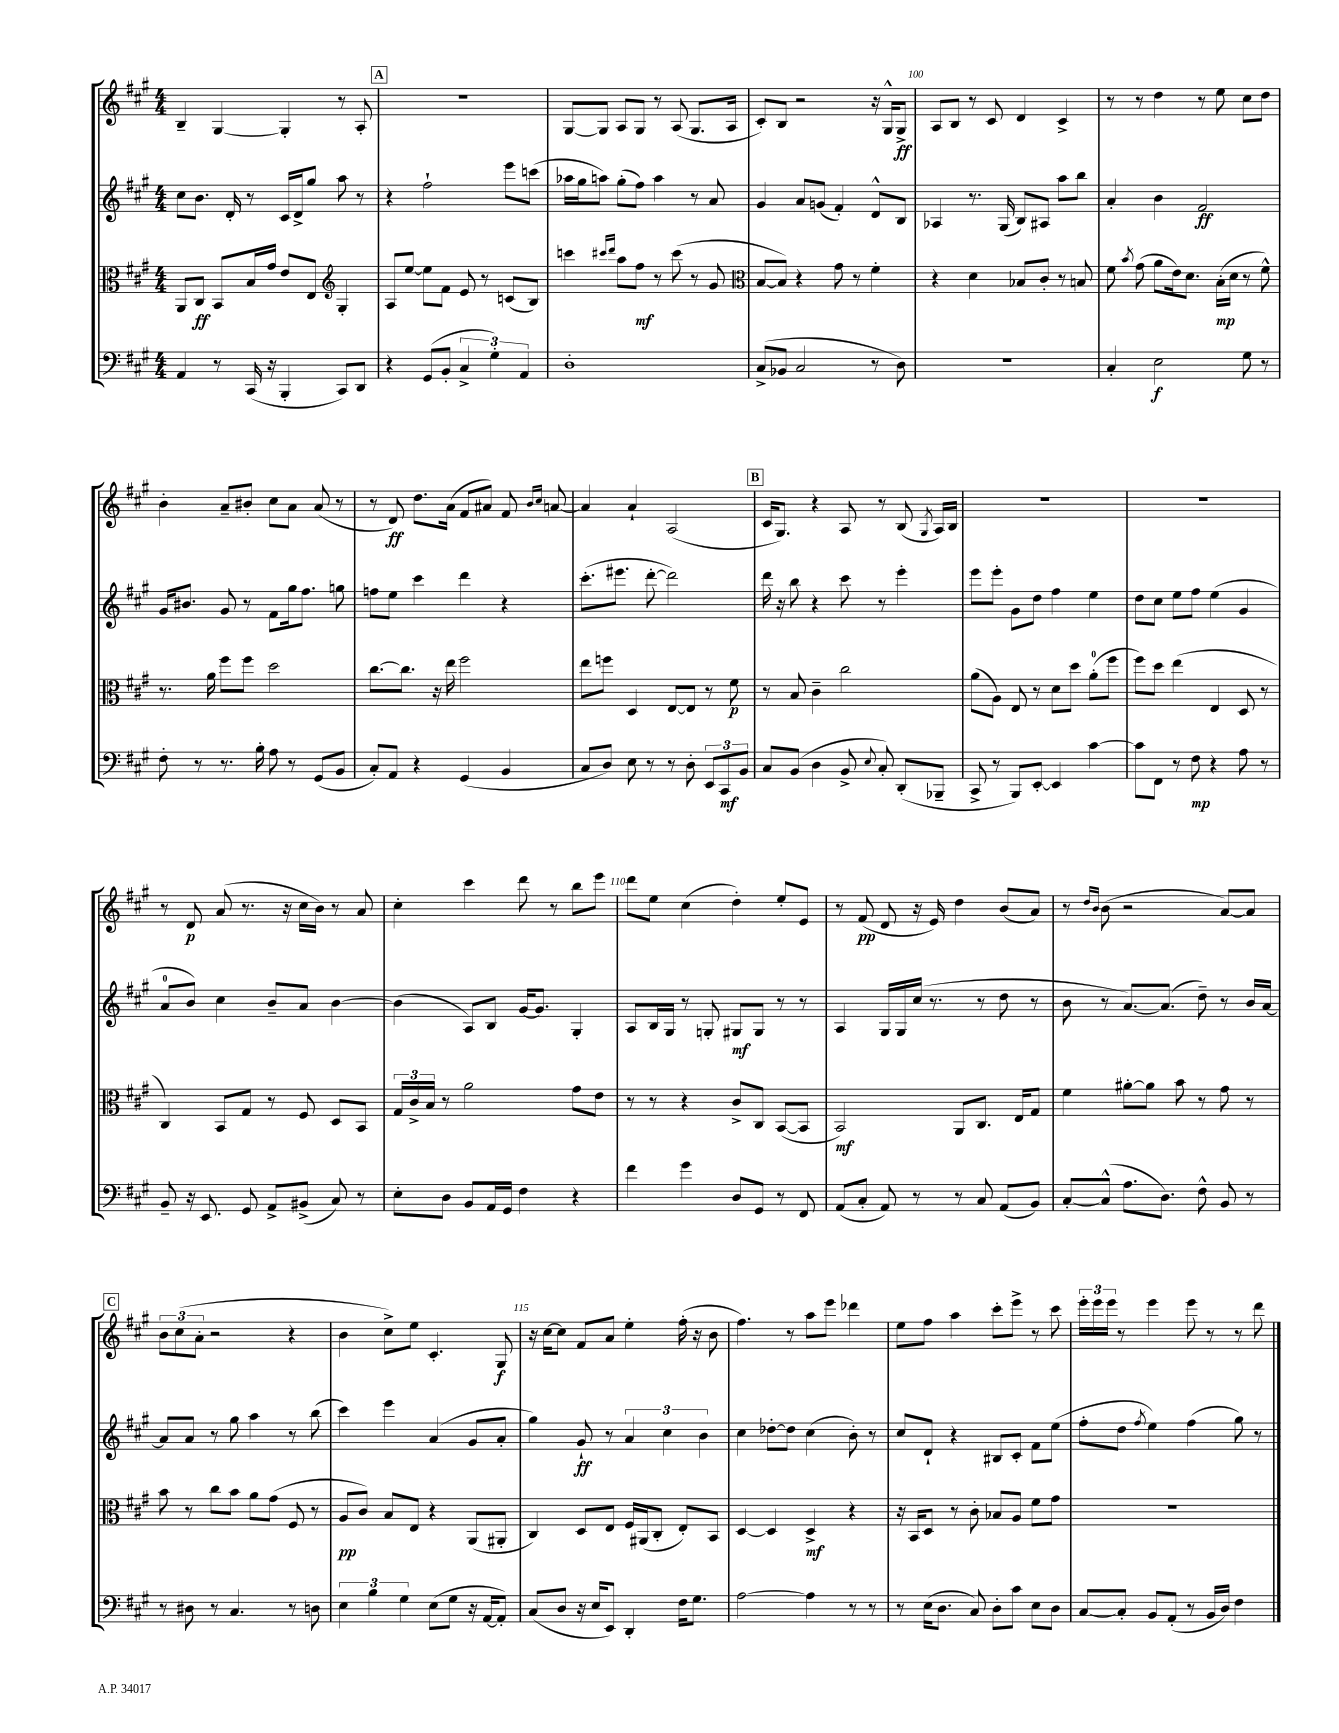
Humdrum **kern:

**kern	**kern	**kern	**kern
*staff4	*staff3	*staff2	*staff1
*clefF4	*clefC3	*clefG2	*clefG2
*k[f#c#g#]	*k[f#c#g#]	*k[f#c#g#]	*k[f#c#g#]
*M4/4	*M4/4	*M4/4	*M4/4
4AA	8AA	8cc#	4B~
.	8C#	8.b	.
8r	8BB	.	[4G#
.	.	16d'	.
(16CC#	16B	8r	.
16r	16g#	.	.
4BBB'	8e	16c#	4G#']
.	.	16d^	.
.	8E	8gg#	.
*	*clefG2	*	*
8CC#)	4G#'	8aa	8r
8DD	.	8r	8A'
=	=	=	=
4r	8A	4r	1r
.	[8ee	.	.
(8GG#	8ee]	2ff#`	.
8BB'	8f#	.	.
6C#^	8e	.	.
.	8r	.	.
6G#')	.	.	.
.	(8c	8eee	.
6AA	.	.	.
.	8B)	(8ccc	.
=	=	=	=
1D'	4ccc	16aa-	[8G#
.	.	16gg#	.
.	.	8aa)	8G#]
.	16qqccc#	.	.
.	16qqddd	.	.
.	8aa	(8gg#'	8A
.	8ff#	8ff#)	8G#
.	8r	4aa	8r
.	(8ccc#	.	(8A
.	8r	8r	8.G#
.	8g#	8a	.
.	.	.	16A
=	=	=	=
*	*clefC3	*	*
(8C#^	[8B	4g#	8c#')
8BB-	8B])	.	8B
2C#	4r	8a	2r
.	.	(8g	.
.	8g#	4f#')	.
.	8r	.	.
8r	4f#'	8d^^	16r
.	.	.	16G#^^
8D)	.	8B	8G#^
=	=	=	=
1r	4r	4A-	8A
.	.	.	8B
.	4d	8.r	8r
.	.	.	8c#
.	.	(16G#	.
.	8B-	8B)	4d
.	8c#'	8A#	.
.	8r	8aa	4c#^
.	8B	8bb	.
=	=	=	=
4C#'	8f#	4a'	8r
.	8qb	.	.
.	(8g#	.	8r
2E	8a	4b	4dd
.	16e)	.	.
.	8.d	.	.
.	.	2f#	8r
.	(16B'	.	8ee
.	16d	.	.
8G#	8r	.	8cc#
8r	8f#^^)	.	8dd
=	=	=	=
8F#'	8.r	16g#	4b'
.	.	8.b#	.
8r	.	.	.
.	16a	.	.
8.r	8ff#	8g#	8a~
.	8ff#	8r	8b#'
16B'	.	.	.
8A	2dd	8f#	8cc#
8r	.	16gg#	8a
.	.	8.ff#	.
(8GG#	.	.	(8a
8BB	.	8gg	8r
=	=	=	=
8C#')	[8.cc#	8ff	8r
8AA	.	8ee	8d)
.	8.cc#]	.	.
4r	.	4ccc#	8.dd
.	16r	.	.
.	16ee	.	(16a
(4GG#	2ff#	4ddd	8f#
.	.	.	8a#)
4BB	.	4r	8f#
.	.	.	16qqb
.	.	.	16qqcc#
.	.	.	[8a
=	=	=	=
8C#	8ee	(8.ccc#'	4a]
8D)	8ff	.	.
.	.	8.eee#	.
8E	4D	.	4a`
8r	.	[8ddd'	.
8r	[8E	2ddd])	(2A
8D'	8E]	.	.
12EE	8r	.	.
12CC#	.	.	.
.	8f#	.	.
12BB	.	.	.
=	=	=	=
8C#	8r	16ddd	16c#
.	.	16r	8.G#)
(8BB	8B	8bb	.
4D	4c#~	4r	4r
8BB^	2cc#	8ccc#	8A
8qqE	.	.	.
8C#')	.	8r	8r
(8DD'	.	4eee'	(8B
.	.	.	8qG#
8BBB-~	.	.	16A)
.	.	.	16B
=	=	=	=
8CC#^	(8a	8eee	1r
8r	8A)	8eee'	.
8BBB)	8E	8g#	.
[8EE'	8r	8dd	.
4EE]	8d	4ff#	.
.	8dd	.	.
[4c#	(8a'	4ee	.
.	8ff#	.	.
=	=	=	=
8c#]	8ff#)	8dd	1r
8FF#	8dd	8cc#	.
8r	(4ee	8ee	.
8F#	.	8ff#	.
4r	4E	(4ee	.
8A	8D	4g#	.
8r	8r	.	.
=	=	=	=
8BB~	4C#)	8a	8r
16r	.	8b)	8d
8.EE	.	.	.
.	8BB	4cc#	(8a
8GG#	8G#	.	8.r
8AA^	8r	8b~	.
.	.	.	16r
(8BB#^	8F#	8a	16cc#
.	.	.	16b)
8C#)	8D	[4b	8r
8r	8BB	.	8a
=	=	=	=
8E'	24G#	(4b]	4cc#'
.	24c#^	.	.
.	24B	.	.
8D	8r	.	.
8BB	2a	8A)	4ccc#
16AA	.	8B	.
16GG#	.	.	.
4F#	.	[16g#	8ddd
.	.	8.g#]	.
.	.	.	8r
4r	8g#	4G#'	8bb
.	8e	.	8eee
=	=	=	=
4f#	8r	8A	8ddd
.	8r	16B	8ee
.	.	16G#	.
4g#	4r	8r	(4cc#
.	.	8G'	.
8D	8c#^	8G#	4dd')
8GG#	8C#	8G#	.
8r	([8BB	8r	8ee'
8FF#	8BB]	8r	8e
=	=	=	=
(8AA	2BB)	4A	8r
8C#'	.	.	(8f#
8AA)	.	16G#	8d
.	.	16G#	.
8r	.	(16cc#	16r
.	.	8.r	16e)
8r	8AA	.	4dd
8C#	8.C#	8r	.
(8AA	.	8dd	(8b
.	16E	.	.
8BB)	8G#	8r	8a)
=	=	=	=
[8C#'	4f#	8b	8r
.	.	.	16qqdd
.	.	.	16qqb
(8C#^^]	.	8r	(8b
8.A	[8a#'	[8.a)	2r
.	8a#]	.	.
8.D)	.	(8.a]	.
.	8b	.	.
8F#^^	8r	8dd~)	.
8BB	8g#	8r	[8a)
8r	8r	16b	8a]
.	.	[16a	.
=	=	=	=
8r	8b	8a]	12b
.	.	.	(12cc#
8D#	8r	8a	.
.	.	.	12a'
8r	8cc#	8r	2r
4.C#	8b	8gg#	.
.	8a	4aa	.
.	(8g#	.	.
8r	8F#	8r	4r
8D	8r	(8bb	.
=	=	=	=
6E	8A	4ccc#)	4b
.	8c#)	.	.
6B	.	.	.
.	8B	4eee	8cc#^)
6G#	.	.	.
.	8E	.	8ee
(8E	4r	(4a	4.c#'
8G#	.	.	.
16r	(8AA	8g#	.
[16AA	.	.	.
8AA'])	8AA#'	8a'	8G#
=	=	=	=
(8C#	4C#)	4gg#)	16r
.	.	.	[16cc#
8D	.	.	8cc#]
16r	8D	8g#`	8f#
16E	.	.	.
8EE)	8E	8r	8a
4DD'	16F#	6a	4ee'
.	(16AA#	.	.
.	8C#'	.	.
.	.	6cc#	.
16F#	8E')	.	(16ff#'
8.G#	.	.	16r
.	.	6b	.
.	8BB	.	8b
=	=	=	=
[2A	[4D	4cc#	4.ff#)
.	4D]	[8dd-'	.
.	.	8dd-]	8r
4A]	4D^	(4cc#	8aa
.	.	.	8eee
8r	4r	8b')	4ddd-
8r	.	8r	.
=	=	=	=
8r	16r	8cc#	8ee
.	16BB	.	.
(16E	8D	8d`	8ff#
8.D	.	.	.
.	8r	4r	4aa
8C#)	8c#'	.	.
8D'	8B-	8B#	8ccc#'
8c#	8A	8c#'	8eee^
8E	8f#	8f#	8r
8D	8g#	(8ee	8ccc#
=	=	=	=
[8C#	1r	8ff#'	24eee'
.	.	.	24eee
.	.	.	24eee
8C#']	.	8dd	8r
.	.	8qff#	.
8BB	.	4ee)	4eee
(8AA'	.	.	.
8r	.	(4ff#	8eee
16BB	.	.	8r
16D)	.	.	.
4F#	.	8gg#)	8r
.	.	8r	8ddd
==	==	==	==
*-	*-	*-	*-
